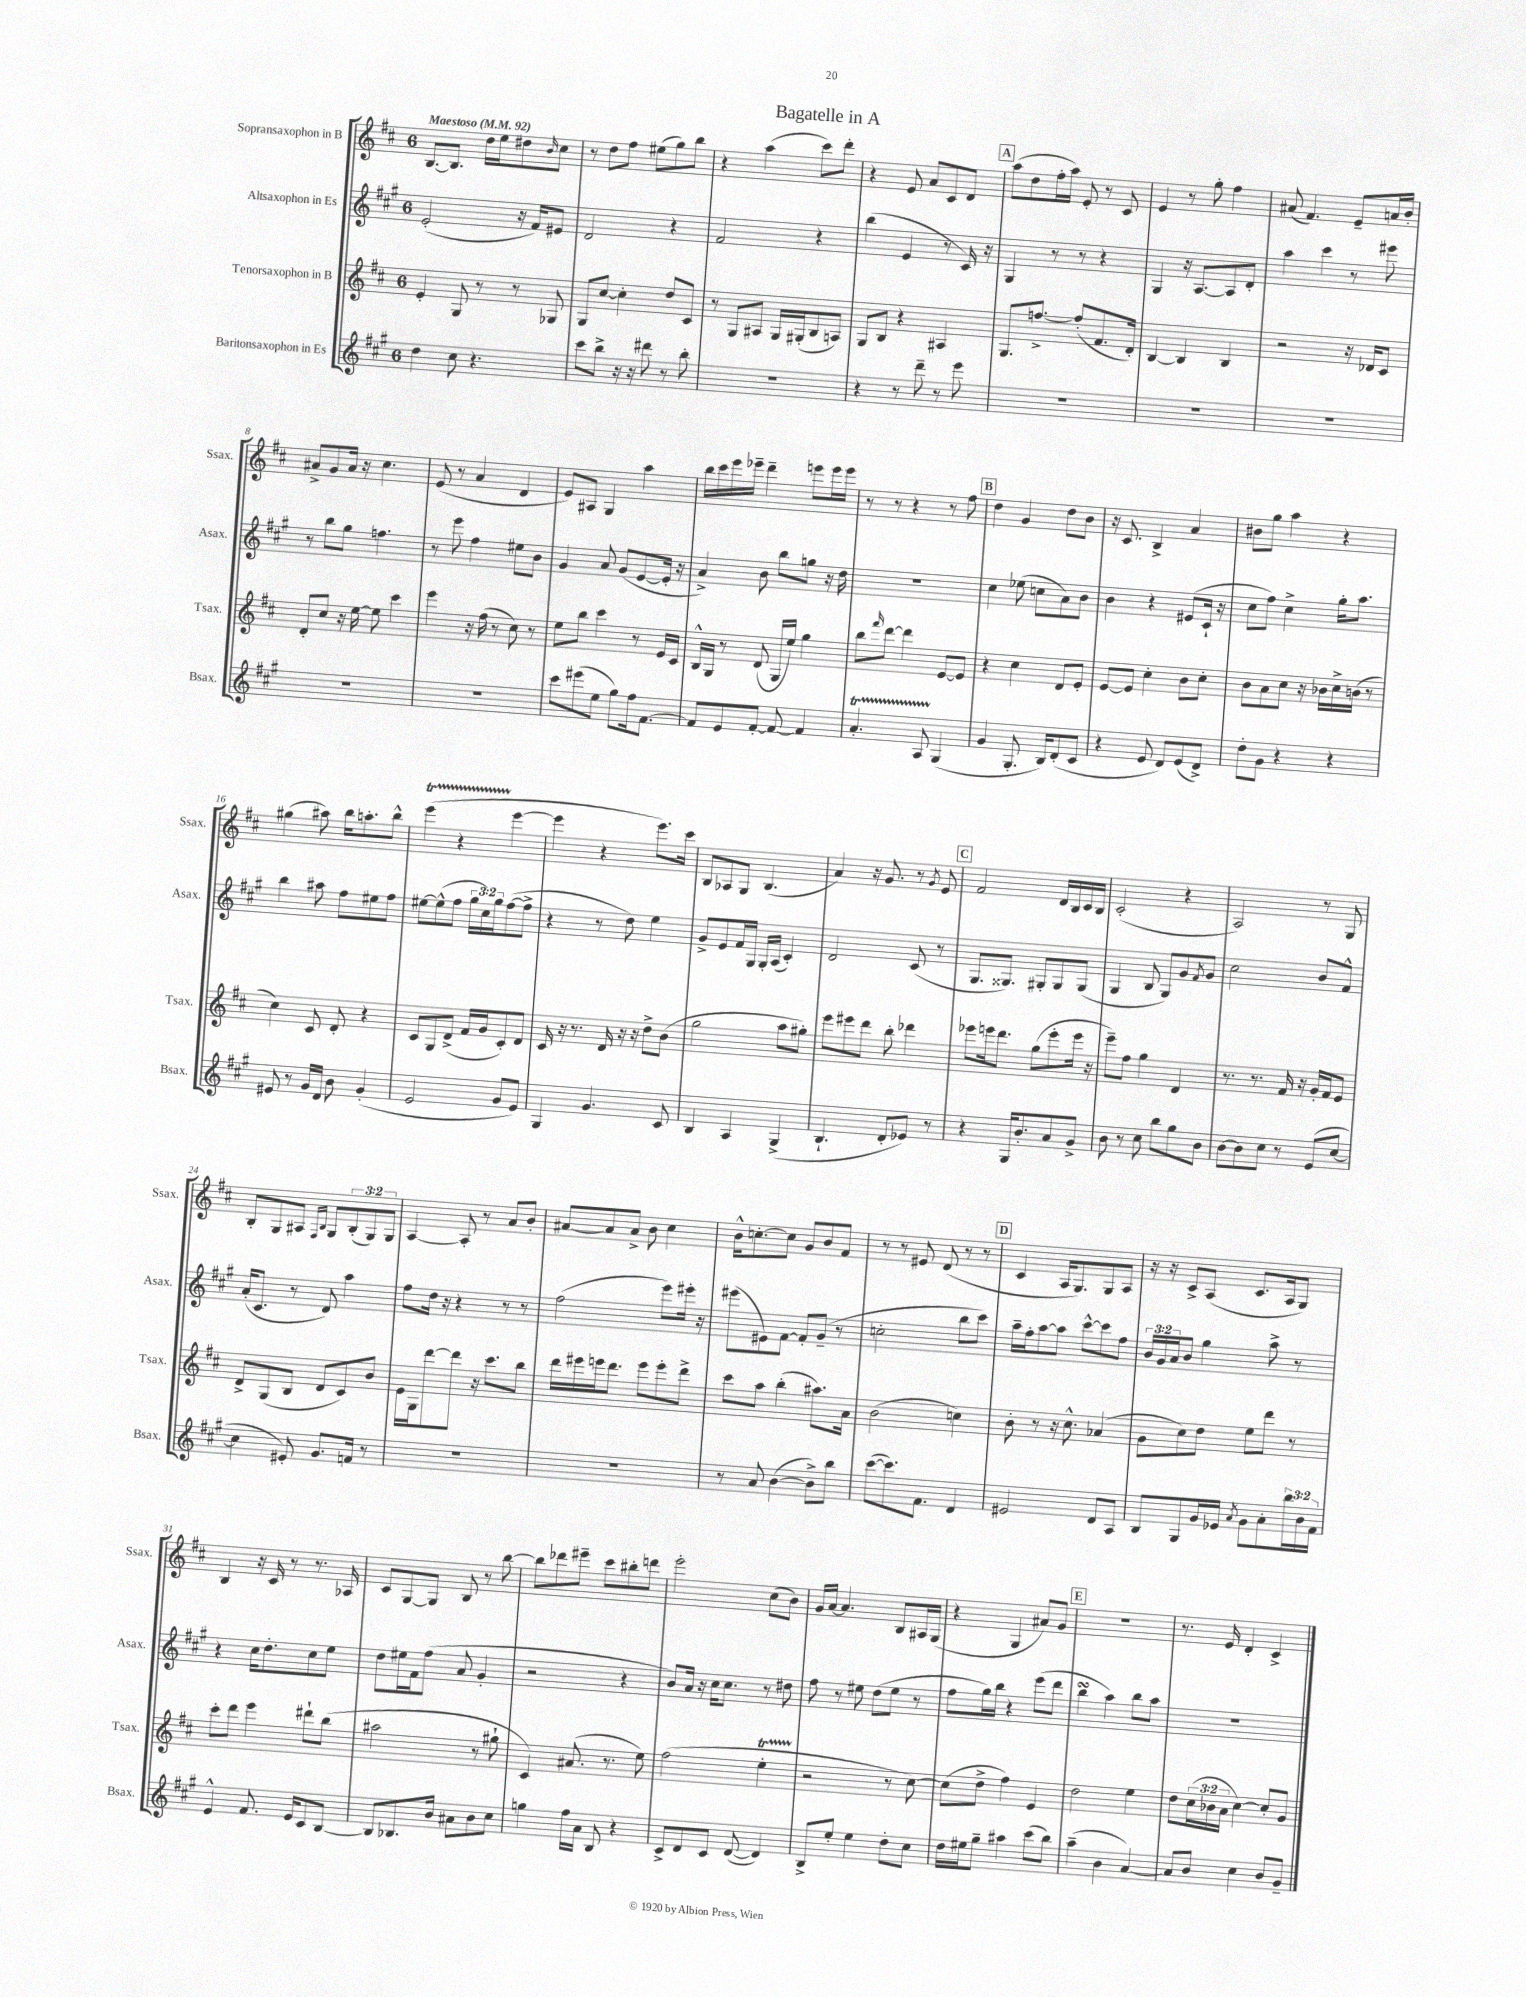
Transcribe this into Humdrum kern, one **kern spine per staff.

**kern	**kern	**kern	**kern
*part4	*part3	*part2	*part1
*staff4	*staff3	*staff2	*staff1
*I"Baritonsaxophon in Es	*I"Tenorsaxophon in B	*I"Altsaxophon in Es	*I"Sopransaxophon in B
*I'Bsax.	*I'Tsax.	*I'Asax.	*I'Ssax.
*clefG2	*clefG2	*clefG2	*clefG2
*k[f#c#g#]	*k[f#c#]	*k[f#c#g#]	*k[f#c#]
*M6/8	*M6/8	*M6/8	*M6/8
*MM92	*MM92	*MM92	*MM92
=1	=1	=1	=1
!	!	!	!LO:TX:a:B:t=Maestoso
4dd\	4e'/	(2e'/	[8.B/L
.	.	.	8.B/J]
8cc#\	8G/	.	.
4.r	8r	.	16dd\LL
.	.	.	16ee\J
.	8r	16r	8dd#X\
.	.	16f#/KL)	.
.	.	.	16qqb/
.	8G-X/	8e#X/J	8cc#\J
=2	=2	=2	=2
8ccc#\L	8G/L	2d/	8r
8bb^\J	[8cc#/J	.	8dd\L
16r	4cc#'\]	.	8ff#\J
16r	.	.	.
8ddd#X\	.	.	(8ee#X\L
8r	8dd/L	4r	8gg\)
8bb'\	8c#/J	.	8bb\J
=3	=3	=3	=3
2.r	8r	2f#/	4r
.	8G/L	.	.
.	8A#X/J	.	(4aa\
.	16G/LL	.	.
.	(16G#X'/J	.	.
.	8B/	4r	8ccc#\L)
.	8An/J)	.	8ddd'\J
=4	=4	=4	=4
4r	8G/L	(4bb\	4r
.	8B/J	.	.
8r	4r	4e/	8e/
8ddd~\	.	.	8a/L
8r	4A#X/	8r	8c#/
8eee\	.	16c#/)	8d/J
.	.	16r	.
!!LO:REH:place=s1:t=A
=5	=5	=5	=5
2.r	8.G/L	4G#/	(8aa\L
.	.	.	8dd\
.	[8.ffn^/J	.	.
.	.	8r	16ff#'\L
.	.	.	16aa\JJ)
.	(8ff'/L]	8r	8e'/
.	8.f#/	4r	8r
.	.	.	8c#/
.	16d'/Jk)	.	.
=6	=6	=6	=6
2.r	[4B/	4G#/	4e/
.	4B/]	16r	8r
.	.	[8.A/L	.
.	.	.	8gg'\
.	4B/	8A/]	4ff#\
.	.	8d'/J	.
=7	=7	=7	=7
2.r	2r	4aa\	(8a#X/
.	.	.	4.f#/)
.	.	4ccc#\	.
.	16r	8r	8e~/L
.	16d-X/KL	.	.
.	8c#/J	8eee#X\	16an/L
.	.	.	16b'/JJ
!!LO:LB:g=z
=8	=8	=8	=8
2.r	8d'/L	8r	8a#X^/L
.	8cc#/J	8bb\L	8g/
.	16r	8gg#\J	16a#/Jk
.	[16ee\	.	16r
.	8ee\]	4.ffn\	4.cc#\
.	4ccc#\	.	.
=9	=9	=9	=9
2.r	4eee\	8r	(8e/
.	.	8eee\	8r
.	16r	4ff#\	4a/
.	(16ff#\	.	.
.	8r	.	.
.	8cc#\)	8ee#X\L	4d/
.	8r	8b\J	.
=10	=10	=10	=10
8ccc#\L	8ee\L	4g#/	8e/L)
(8eee#X\	8bb\J	.	8A#X/J
8ee\J	4ccc#\	8a/	4G/
8gg#\L)	.	(8g#/L	.
16ff#\k	8r	[8e/	4aa\
[8.f#\J	.	.	.
.	16e/LL	16e'/Jk]	.
.	16c#/JJ	16r	.
=11	=11	=11	=11
8f#/L]	16B^^/LL	4a^/)	16bb\LL
.	16G/JJ	.	16ccc#\
8e/	8r	.	16eee\
.	.	.	16eee-X~\JJ
[8f#'/J	(8d/	8b\	4ddd~\
8f#/_	16G/LL	8bb\L	.
.	16ee/JJ)	.	.
4f#/]	4gg\	8ggn\J	8eeen\L
.	.	16r	16eee\L
.	.	16dd\	16eee\JJ
=12	=12	=12	=12
4.aT'/	8bb\L	2.r	8r
.	16qqfff#/	.	.
.	[8ddd\J	.	8r
.	4ddd\]	.	4r
8ATTT/	.	.	.
(4G#/	[8e/L	.	8r
.	8e/J]	.	8ff#\
!!LO:REH:place=s1:t=B
=13	=13	=13	=13
4g#/	4r	4cc#\	4dd\
8.G#'/	4cc#\	(8ee-X\	4g/
.	.	8ccn\L	.
16B/KL)	.	.	.
(8d'/	8d/L	8a\)	8dd\L
8c#/J	8e'/J	8b\J	8b\J
=14	=14	=14	=14
4r	[8e/L	4b\	16r
.	.	.	8.c#/
.	8e/J]	.	.
8e/	4cc#'\	4r	4B^/
8d/L)	.	.	.
(8e/	8b\L	(8e#X/L	4a/
8d^/J)	8cc#'\J	16c#`/Jk	.
.	.	16r	.
=15	=15	=15	=15
8dd'\L	8b\L	8cc#\L	8b#X\L
8g#\J	8a\	8ff#\J)	8gg\J
4r	8cc#\J	4cc#^\	4aa\
.	16r	.	.
.	16b-X\LL	.	.
4r	16cc#^\	16gg#'\KL	4r
.	(16bn\JJ	8.aa\J	.
.	8r	.	.
!!LO:LB:g=z
=16	=16	=16	=16
8e#X/	4cc#\)	4bb\	(4gg#X\
8r	.	.	.
16g#/LL	8c#/	8aa#X\	8aa#X\)
16d/JJ	.	.	.
8b\	8d'/	8ff#\L	16bb\KL
.	.	.	8.aan'\
(4g#'/	4r	8ee#X\	.
.	.	8ff#\J	8bb^^\J
=17	=17	=17	=17
2e/	8c#/L	[8ee#X\L	(4eeeT\
.	8G/	(8ee#^^\]	.
.	(8d^/J	8ff#\J	4r
.	16f#/LL	24gg#\LL	.
.	.	24cc#\)	.
.	16g/J	.	.
.	.	24gg#\J	.
8g#/L	8c#'/)	([8ff#\	[4eee\
8e/J)	8d/J	8ff#^\J]	.
=18	=18	=18	=18
4G#/	16c#/	4r	4eee\]
.	16r	.	.
.	8.r	.	.
4.g#/	.	8r	4r
.	16d/	.	.
.	16r	8dd\)	.
.	16r	.	.
.	8dd^\L	4ee\	8.eee\L)
8c#/	(8b\J	.	.
.	.	.	16ccc#\Jk
=19	=19	=19	=19
4B/	2gg\	8g#^/L	8B/L
.	.	8e/	8A-X/
4A/	.	16f#/L	8G/J
.	.	16G#/JJ	.
.	.	16G#'/LL	(4.B/
.	.	(16A/JJ	.
(4G#^/	8aa\L	4c#'/)	.
.	8gg#X'\J)	.	.
=20	=20	=20	=20
4.B`/	8eee\L	2d/	4a/)
.	8eee#X\	.	.
.	8ddd\J	.	16r
.	.	.	8.g/
8d'/L	8bb'\	.	.
8e-X/J)	4ddd-X\	(8c#/	8r
.	.	.	8qg/
8r	.	8r	8e/
!!LO:REH:place=s1:t=C
=21	=21	=21	=21
4r	8eee-X\L	8.G#/L	2f#/
.	16eeen\k	.	.
.	8.ddd\J	8.G##X/J)	.
16G#/KL	.	.	.
8.b'/	.	.	.
.	(8gg\L	8G#X'/L	.
8a/	8eee'\	8G#/	16d/LL
.	.	.	16B/
8g#^/J	16eee\Jk	(8G#/J	16c#/
.	16r	.	16B/JJ
=22	=22	=22	=22
8b\	8eee~\L)	4G#/	(2c#'/
8r	8ff#\J	.	.
8cc#\	4gg\	8B/	.
8bb\L	.	8G#/L)	.
8gg#\	4d/	8g#/	4r
.	.	8qf#/	.
8b\J	.	8g#/J	.
=23	=23	=23	=23
[8b\L	8.r	2cc#\	2A/)
8b\]	.	.	.
.	8.r	.	.
8cc#\J	.	.	.
8r	16f#/	.	.
.	16r	.	.
(8e/L	16g'/LL	8b/L	8r
.	16f#/J	.	.
[8cc#/J	8e/J	8f#^^/J	8G/
!!LO:LB:g=z
=24	=24	=24	=24
4cc#\]	8d^/L	(16a'/KL	8B'/L
.	.	8.c#/J	.
.	(8G/	.	8G/
8e#X'/)	8B/J	8r	8A#X/J
.	.	.	16qqF#/LL
.	.	.	16qqB/JJ
8.g#/L	8d/L	8d/)	8G/L
.	8c#/)	4aa\	(12B'/
16fn/Jk	.	.	.
.	.	.	12G/)
8r	8b/J	.	.
.	.	.	12G/J
=25	=25	=25	=25
2.r	16e\LL	8ff#\L	[4A/
.	16G\J	.	.
.	[8ddd\	16dd\Jk	.
.	.	16r	.
.	8ddd\J]	4r	8A'/]
.	16r	.	8r
.	8.ccc#\L	.	.
.	.	8r	8a/L
.	8bb\J	8r	8b'/J
=26	=26	=26	=26
2.r	16ddd\LL	(2ff#\	[8a#X/L
.	16eee#X\	.	.
.	16eeen\J	.	8a#/]
.	8.ddd\J	.	.
.	.	.	8a#^/J
.	8eee\L	.	8b\
.	8eee'\	8eee\L)	4cc#\
.	8ddd^\J	16eee#X'\Jk	.
.	.	16r	.
=27	=27	=27	=27
8r	8ccc#\L	(8eee#X\L	16b^^\KL
.	.	.	[8.ccn'\
8a/	8aa\J	8e#X\)	.
([4b\	(4bb'\	[8f#\J	8cc\J]
.	.	8f#'/L]	8g/L
8b^\L])	8.aa#X\L)	(8g#~/J	8b/
8bb\J	.	8r	8f#/J
.	16a\Jk	.	.
=28	=28	=28	=28
([8ccc#\L	(2b\	2ccn'\	8r
8.ccc#\])	.	.	8r
.	.	.	8e#X/
8.f#\J	.	.	.
.	.	.	(8d/
4d/	4ccn\)	8bb\L	8r
.	.	8ccc#\J)	8r
!!LO:REH:place=s1:t=D
=29	=29	=29	=29
2e#X/	8b'\	16aa~\LL	4c#/
.	.	16ff#'\J	.
.	8r	[8aa\	.
.	16r	8aa\J]	16A/KL
.	8.cc#^^\	.	8.G/)
.	.	[8ccc#^^\L	.
8d/L	(4a-X/	8ccc#\]	8G/
8A/J	.	8ff#\J	8A/J
=30	=30	=30	=30
8B/L	8g\L	24b/LL	16r
.	.	24g#/	.
.	.	.	16r
.	.	24a/J	.
8G#/	8cc#\)	8b/J	8c#^/L
16g#/L	8dd\J	4gg#\	(8A/J
16e-X/JJ	.	.	.
8qa/	.	.	.
8g#\L	8ee\L	.	8.c#/L
8a'\	8ddd\J	8aa^\	.
.	.	.	16A/k
24bb\L	8r	8r	8G/J)
24b\	.	.	.
24f#\JJ	.	.	.
!!LO:LB:g=z
=31	=31	=31	=31
4e^^/	8ccc#'\L	4r	4B/
.	8ddd\J	.	.
8.f#/	4eee\	16cc#\KL	16r
.	.	8.dd'\	16c#/
.	.	.	8r
16e/KL	.	.	.
8c#/	8ddd#X`\L	8cc#\	8.r
[8B/J	(8bb\J	8ee\J	.
.	.	.	16A-X/
=32	=32	=32	=32
8B/L]	2aa#X\	8dd\L	8c#/L
8.B-X/	.	16ee#X\L	[8G/
.	.	16f#\J	.
.	.	(8ff#\J	8G/J]
16b/Jk	.	.	.
8a#X\L	.	8a/	8B/
8b\	8r	4g#'/	8r
8cc#\J	8gg#X`\	.	[8bb\
=33	=33	=33	=33
4ggn\	4c#/)	2r	8bb\L]
.	.	.	8ddd-X\
16ff#\LL	(8.a#X/	.	8eee#X~\J
16a\JJ	.	.	.
8B/	.	.	8ccc#\L
.	8.r	.	.
4r	.	4r	8bb#X'\
.	8ee\)	.	8dddn\J
=34	=34	=34	=34
8c#^/L	(2ff#\	8b/L)	2eee'\
8d/	.	16a/Jk	.
.	.	16r	.
8c#/J	.	16cc#\KL	.
.	.	8.cc#\J	.
([8d/	.	.	.
4d/])	4eeT'\	8r	(8cc#\L
.	.	8dd#X\	8b\J)
=35	=35	=35	=35
8B^/L	2r	8ff#\	16g/LL
.	.	.	[16a/JJ
8ee'/J	.	8r	4.a/]
4ee\	.	8ee#X\	.
.	.	(8dd\L	.
8dd'\L	8r	8ee#\J	8B/L
8cc#\J	[8cc#\)	8r	16A#X/L
.	.	.	(16G/JJ
=36	=36	=36	=36
16dd\LL	(8cc#\L]	8ff#\L	4r
16ee#X\J	.	.	.
8gg#~\J	8dd^\J	16gg#\L)	.
.	.	16bb\JJ	.
4aa#X\	4ff#\)	4r	4G/
(8ccc#\L	4e/	(8eee\L	8a#X/L)
8bb\J)	.	8ddd\J	8g/J
!!LO:REH:place=s1:t=E
=37	=37	=37	=37
(4aa~\	2dd\	4bbsSSS\	2.r
4b\	.	4aa\)	.
[4a/)	4ee\	8bb\L	.
.	.	8aa\J	.
=38	=38	=38	=38
8a/L]	8dd\L	2.r	8.r
8b/J	(24cc#\L	.	.
.	24b-X\	.	.
.	.	.	16e/
.	24a\JJ	.	.
4cc#\	[4cc#\)	.	4d'/
8b/L	8cc#'/L]	.	4c#^/
8g#~/J	8g/J	.	.
==	==	==	==
*-	*-	*-	*-
